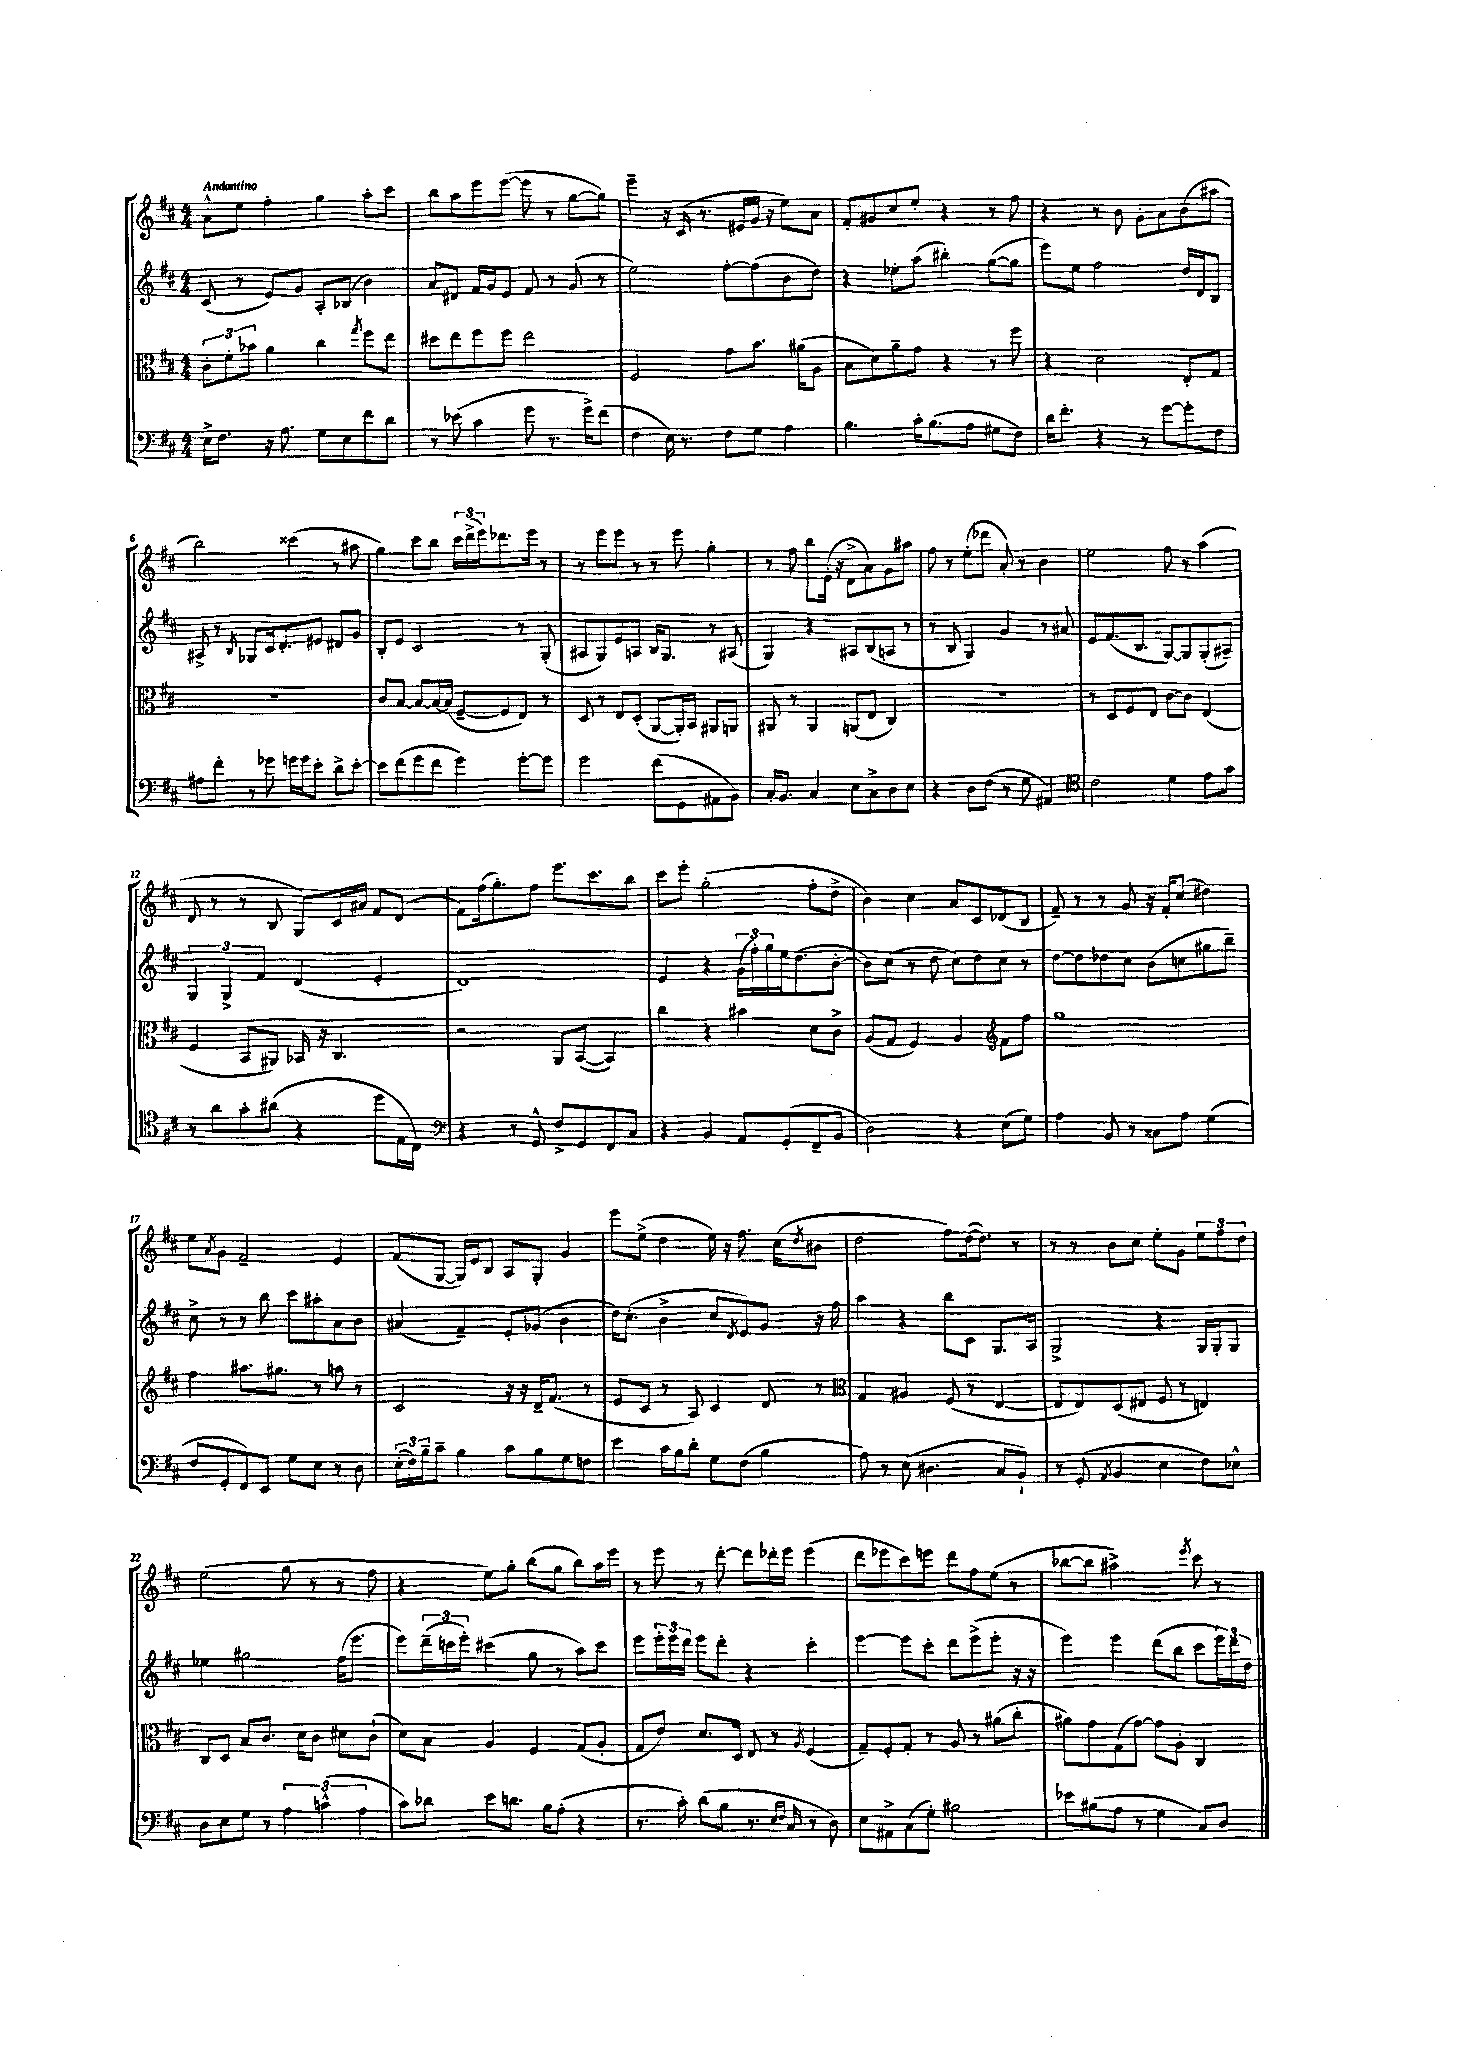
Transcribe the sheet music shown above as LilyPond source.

<<
\new StaffGroup <<
\new Staff = "s0" {
    \clef treble \key d \major \numericTimeSignature \time 4/4 \tempo "Andantino"
    a'8-^ e''8 fis''4-. g''4 a''8-. cis'''8 |
    b''8 a''8 e'''8 e'''8~( e'''8 r8 g''8~ g''8) |
    e'''4-- r16 cis'16( r8. eis'16 g'16 r16 e''8) a'8 |
    fis'8-. gis'8 cis''8 e''8-. r4 r8 fis''8 |
    r4 r8 b'8 g'8-. a'8 b'8( ais''8 |
    b''2) cisis'''4( r8 ais''8 |
    g''4) cis'''8 b''8 \tuplet 3/2 { cis'''16 d'''16->( e'''16) } des'''8. e'''16 r8 |
    r8 e'''8 e'''8 r8 r8 e'''8 g''4-. |
    r8 fis''8 b''8 e'16-.( r16 d'8-> a'8) g'8 ais''8 |
    fis''8 r8 e''8-.( des'''8 a'8-.) r8 b'4 |
    e''2 fis''8 r8 a''4( |
    d'8 r8 r8 b8 g8) cis'16 ais'16 fis'8 d'8( |
    fis'8) fis''16( g''8.-.) fis''8 e'''8. cis'''8. b''8 |
    cis'''8 e'''8-. g''2-.( fis''8-. d''8-> |
    b'4) cis''4 a'8 cis'8 des'8( b8 |
    fis'8--) r8 r8 g'8 r16 fis'16-. cis''8( dis''4) |
    e''8 \acciaccatura { a'8 } g'8 fis'2-- e'4 |
    fis'8( g8~ g16) e'16 b8 a8 g8-. g'4 |
    e'''8 e''8->( d''4 e''16) r16 fis''8. cis''16( \acciaccatura { d''8 } bis'8 |
    d''2 fis''8) d''16~( d''8.) r8 |
    r8 r8 b'8 cis''8 e''8-. g'8 \tuplet 3/2 { e''8 fis''8 d''8 } |
    e''2( g''8 r8 r8 fis''8 |
    r4 e''8) g''8-. b''8( g''8 b''8) a''16 e'''16 |
    r8 e'''8 r8 d'''8~-. d'''8 des'''16-. e'''16 e'''4( |
    d'''8 ees'''8 cis'''8) e'''8 d'''8 fis''8 e''8( r8 |
    bes''8~ bes''8 ais''2->) \acciaccatura { e'''8 } cis'''8 r8 \bar "|." |
}
\new Staff = "s1" {
    \clef treble \key d \major \numericTimeSignature \time 4/4
    cis'8( r8 e'8) g'8 a8-. bes8( b'4) |
    a'8 dis'8 fis'16 g'16 e'8 fis'8 r8 g'8( r8 |
    e''2) fis''8~-. fis''8( b'8 d''8) |
    r4 ees''8-. a''8( bis''4-.) g''8~( g''8 |
    e'''8) e''8 fis''2 d''16 d'16 b8 |
    ais8-> r8 \acciaccatura { b8 } ges8 cis'16 d'8.-. eis'8 dis'8 g'8 |
    b8-. e'8 cis'2 r8 g8-.( |
    ais8 g8) e'8 a8 b16 g8. r8 ais8( |
    g4) r4 ais8 b8( a8 r8 |
    r8 b8 g4) g'4 r8 ais'8 |
    e'8 fis'8.( b8. g8~) g8 g8-.( ais8--) |
    \tuplet 3/2 { g4 g4-> fis'4 } d'4( e'4-. |
    d'1) |
    e'4 r4 \tuplet 3/2 { g'16( fis''16-.) g''16 } e''16 d''8.( b'8~-. |
    b'8) cis''8( r8 d''8 cis''8) d''8 cis''8 r8 |
    d''8~ d''8 des''8 cis''8 b'8( c''8 gis''8 b''8--) |
    cis''8-> r8 r8 b''8 cis'''8 ais''8-. a'8 b'8 |
    ais'4( fis'4--) e'8-. ges'8( b'4 |
    d''16) cis''8.-.( b'4-> cis''8 \acciaccatura { d'8 } e'8) g'8 r16 fis''16 |
    a''4 r4 b''8 cis'8 g8. a16 |
    g2-> r4 g16 g16-. g8 |
    ees''4 gis''2 fis''16( e'''8. |
    e'''8) \tuplet 3/2 { d'''16--( c'''16 e'''16-.) } cis'''4( g''8 r8 a''8) cis'''8 |
    e'''8 \tuplet 3/2 { e'''16-. e'''16 d'''16 } e'''8 d'''8-. r4 cis'''4-. |
    e'''4~ e'''8 cis'''8-. d'''8 e'''8->( e'''8-. r16 r16 |
    e'''4) e'''4 d'''8( b''8 cis'''8 \tuplet 3/2 { e'''16) d'''16 d''16 } \bar "|." |
}
\new Staff = "s2" {
    \clef alto \key d \major \numericTimeSignature \time 4/4
    \tuplet 3/2 { cis'8-. fis'8-. bes'8 } a'4 cis''4 \acciaccatura { g''8 } fis''8 e''8 |
    dis''8 e''8 fis''8 fis''8 e''2 |
    fis2 g'8 b'8. ais'16( a8 |
    b8 d'8) a'8-- g'8 r4 r8 fis''8 |
    r4 d'2 e8-. g8 |
    R1 |
    cis'8 b8~ b8~ b16~ b16( fis8~-- fis8 e8) r8 |
    d8 r8 e8 d8-.( a,8~ a,16-.) b,16 ais,8 a,8 |
    ais,8 r8 ais,4 a,8( e8 cis4) |
    R1 |
    r8 d8 fis8 e8 cis'8~ cis'8 e4( |
    fis4 b,8 ais,8) bes,16 r16 cis4. |
    r2 a,8 b,8~( b,4) |
    cis''4 r4 bis'4 d'8 cis'8-> |
    a8( g8 fis4) a4 \clef treble fis'8 fis''8 |
    g''1 |
    fis''4 ais''8. gis''8. r8 a''8 r8 |
    cis'2 r16 r16 d'16-- fis'8.( r8 |
    e'8 cis'8 r8 a8) cis'4 d'8 r8 |
    \clef alto g4 ais4 fis8( r8 e4~ |
    e8 e8) d8( eis8 fis8 r8 e4) |
    cis8 d8 b8 cis'8. d'16 cis'8 dis'8 cis'8-!( |
    d'8) b8 a4 fis4 g8( a8-. |
    g8 e'8) d'8. d16 e8 r8 \acciaccatura { a8 } fis4( |
    g8--) fis8-. g8-. r8 a8 r8 ais'8( cis''8-. |
    ais'8) g'8 g8( g'8~) g'8 a8-. cis4 \bar "|." |
}
\new Staff = "s3" {
    \clef bass \key d \major \numericTimeSignature \time 4/4
    e16-> fis8. r16 a8. g8 e8 fis'8 d'8 |
    r8 ees'8( cis'4 g'8 r8. g'16->) fis'8( |
    fis4 e16) r8. fis8 g8 a4 |
    b4. cis'16-. b8.( a8 gis8 fis8) |
    d'16 fis'8.-. r4 r8 g'8~ g'8-. fis8 |
    ais8 fis'8-. r8 ges'8 g'16 g'16 e'8-. d'8-> e'8~-. |
    e'8 fis'8( g'8 fis'8 g'4) g'8~-. g'8 |
    g'2 fis'8( g,8 ais,8 b,8) |
    cis16-. b,8. cis4 e8 cis8-> d8 e8 |
    r4 d8 fis8( r8 g8 ais,4) |
    \clef tenor cis'2 d'4 e'8 g'8 |
    r8 a'8 g'8-. ais'8( r4 d''8 e16 cis16) |
    \clef bass r4 r8 g,8-^ fis8-> g,8 fis,8 cis8 |
    r4 b,4 a,8 g,8-.( fis,8-- b,8 |
    d2) r4 e8( g8) |
    a4 b,8 r8 cisis8 a8 g4( |
    fis8 g,8-. fis,8) e,8 g8 e8 r8 d8 |
    \tuplet 3/2 { e16-.( fis16) b16-- } cis'8-- b4 cis'8 b8 g8 f8 |
    e'4 cis'16 b16 d'8-. g8 fis8( b4 |
    a8) r8 e8( dis4. cis8 b,8-!) |
    r8 g,8-.( \acciaccatura { a,8 } b,4 e4 fis8) ees8-^ |
    d8 e8 g8 r8 \tuplet 3/2 { a4 c'4-^( a4 } |
    cis'8) des'8 e'8 d'8. b16 a8-.( r4 |
    r8. cis'16-.) d'8( b8 r8. \grace { e16 fis16 } cis16 r8 d8) |
    e8 ais,8-> cis8( g8-.) bis2 |
    ees'8 bis8( a8 r8 g4 cis8) d8 \bar "|." |
}
>>
>>
